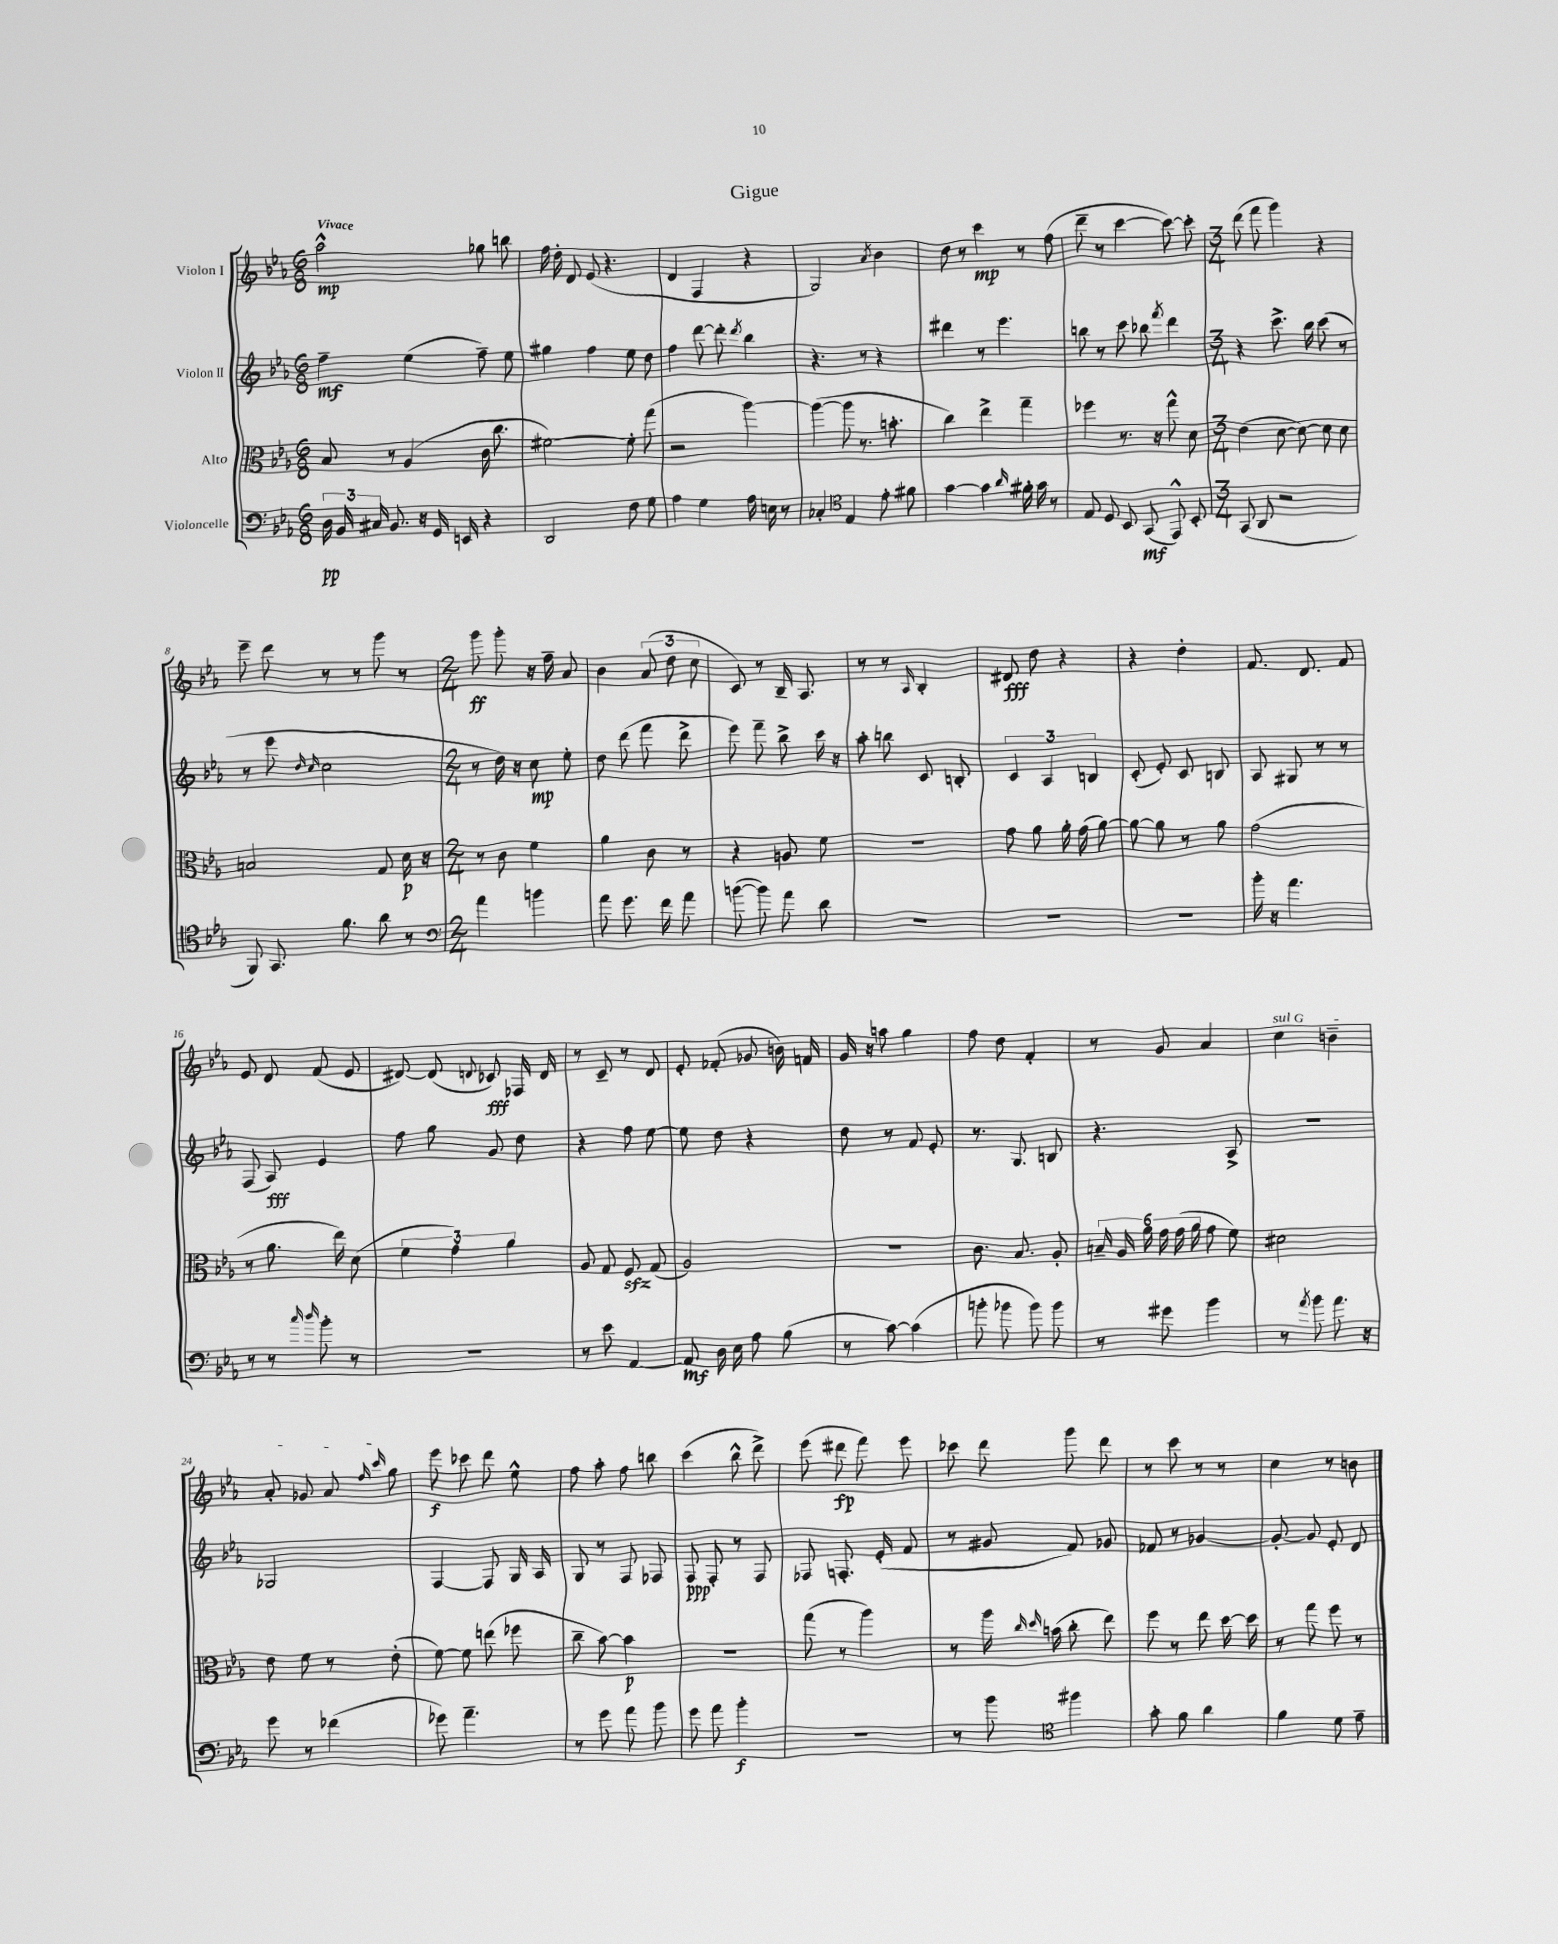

**kern	**dynam	**kern	**dynam	**kern	**dynam	**kern	**dynam
*part4	*part4	*part3	*part3	*part2	*part2	*part1	*part1
*staff4	*staff4	*staff3	*staff3	*staff2	*staff2	*staff1	*staff1
*I"Violoncelle	*	*I"Alto	*	*I"Violon II	*	*I"Violon I	*
*clefF4	*	*clefC3	*	*clefG2	*	*clefG2	*
*k[b-e-a-]	*	*k[b-e-a-]	*	*k[b-e-a-]	*	*k[b-e-a-]	*
*M6/8	*	*M6/8	*	*M6/8	*	*M6/8	*
=1	=1	=1	=1	=1	=1	=1	=1
!	!	!	!	!	!	!LO:TX:a:B:t=Vivace	!
24D\	pp	8B-/	.	4ff~\	mf	2aa-^^\	mp
24BB-/	.	.	.	.	.	.	.
24C#X/	.	.	.	.	.	.	.
8.BB-/	.	8r	.	.	.	.	.
.	.	(4A-/	.	(4ee-\	.	.	.
16r	.	.	.	.	.	.	.
16GG/	.	.	.	.	.	.	.
16EEn/	.	.	.	.	.	.	.
4r	.	16c\	.	8ff~\)	.	8gg-X\	.
.	.	8.cc\	.	.	.	.	.
.	.	.	.	8ee-\	.	8bbn\	.
=2	=2	=2	=2	=2	=2	=2	=2
2DD/	.	[2f#X\)	.	4gg#X\	.	16ff\	.
.	.	.	.	.	.	16dd'\	.
.	.	.	.	.	.	8d/	.
.	.	.	.	4ff\	.	(8e-/	.
.	.	.	.	.	.	4.r	.
8F\	.	8f#'\]	.	8ee-\	.	.	.
8G\	.	(8gg\	.	8dd\	.	.	.
=3	=3	=3	=3	=3	=3	=3	=3
4A-\	.	2r	.	4ff\	.	4d/	.
4G\	.	.	.	[8ddd\	.	4F/	.
.	.	.	.	8ddd'\]	.	.	.
.	.	.	.	8qddd/	.	.	.
16A-\	.	[4aa-\)	.	4bb-\	.	4r	.
16En\	.	.	.	.	.	.	.
8r	.	.	.	.	.	.	.
=4	=4	=4	=4	=4	=4	=4	=4
4C-X'/	.	(4aa-\_	.	4.r	.	2G/)	.
*clefC4	*	*	*	*	*	*	*
4E-/	.	8aa-\]	.	.	.	.	.
.	.	8.r	.	8r	.	.	.
.	.	.	.	.	.	8qa-/	.
8e-'\	.	.	.	4r	.	4b-\	.
.	.	8.bn'\	.	.	.	.	.
8f#X\	.	.	.	.	.	.	.
=5	=5	=5	=5	=5	=5	=5	=5
[4g\	.	4cc\)	.	4ddd#X\	.	8dd\	.
.	.	.	.	.	.	8r	.
4g\]	.	4ee-^\	.	8r	.	4ccc\	mp
.	.	.	.	4.eee-\	.	.	.
16qqa-/	.	.	.	.	.	.	.
16f#X'\	.	4gg~\	.	.	.	8r	.
16g\	.	.	.	.	.	.	.
8r	.	.	.	.	.	(8ff\	.
=6	=6	=6	=6	=6	=6	=6	=6
8E-/	.	4ff-X\	.	8bbn\	.	8ddd~\	.
8D/	.	.	.	8r	.	8r	.
8BB-/	.	8.r	.	8ccc\	.	[4ccc\	.
(8GG/	mf	.	.	8bb-X\	.	.	.
.	.	16r	.	.	.	.	.
.	.	.	.	8qfff/	.	.	.
8EE-^^/)	.	8gg^^\	.	4ddd\	.	8ccc\_)	.
8BB-'/	.	8d\	.	.	.	8ccc'\]	.
=7	=7	=7	=7	=7	=7	=7	=7
*M3/4	*	*M3/4	*	*M3/4	*	*M3/4	*
(8GG/	.	(4e-\	.	4r	.	(8ddd\	.
8AA-/	.	.	.	.	.	8fff\	.
2r	.	[8d\	.	8.ccc^\	.	4ggg\)	.
.	.	8d\_)	.	.	.	.	.
.	.	.	.	16bb-\	.	.	.
.	.	8d\]	.	(8ccc\	.	4r	.
.	.	8d\	.	8r	.	.	.
!!LO:LB:g=z
=8	=8	=8	=8	=8	=8	=8	=8
8FF/)	.	2Bn/	.	8r	.	8eee-~\	.
8.GG/	.	.	.	8eee-\	.	8ddd\	.
.	.	.	.	16qqdd/	.	.	.
.	.	.	.	16qqcc/	.	.	.
.	.	.	.	2cc\	.	8r	.
8.f\	.	.	.	.	.	.	.
.	.	.	.	.	.	8r	.
8a-\	.	8G/	.	.	.	8ggg\	.
8r	.	16d\	p	.	.	8r	.
.	.	16r	.	.	.	.	.
=9	=9	=9	=9	=9	=9	=9	=9
*clefF4	*	*	*	*	*	*	*
*M2/4	*	*M2/4	*	*M2/4	*	*M2/4	*
4a-\	.	8r	.	8r	.	8ggg\	ff
.	.	8c\	.	16dd\)	.	8ggg'\	.
.	.	.	.	16r	.	.	.
4bn\	.	4f\	.	8cc\	mp	16r	.
.	.	.	.	.	.	16ff~\	.
.	.	.	.	8ee-'\	.	8a-/	.
=10	=10	=10	=10	=10	=10	=10	=10
8a-\	.	4a-\	.	8dd\	.	4b-\	.
8.g\	.	.	.	(8ddd\	.	.	.
.	.	8c\	.	8fff\	.	(12a-/	.
16f\	.	.	.	.	.	.	.
.	.	.	.	.	.	12dd\	.
8a-\	.	8r	.	8ddd^\	.	.	.
.	.	.	.	.	.	12cc\	.
=11	=11	=11	=11	=11	=11	=11	=11
([8bn\	.	4r	.	8eee-\)	.	8c/)	.
8b\])	.	.	.	8fff~\	.	8r	.
8a-\	.	8An/	.	8bb-^\	.	16B-~/	.
.	.	.	.	.	.	8.A-/	.
8d\	.	8f\	.	16ccc\	.	.	.
.	.	.	.	16r	.	.	.
=12	=12	=12	=12	=12	=12	=12	=12
2r	.	2r	.	8aa-'\	.	8r	.
.	.	.	.	8bbn\	.	8r	.
.	.	.	.	.	.	16qqA-/	.
.	.	.	.	8c/	.	4B-'/	.
.	.	.	.	8Bn'/	.	.	.
=13	=13	=13	=13	=13	=13	=13	=13
2r	.	8g\	.	6c/	.	8d#X/	fff
.	.	8a-\	.	.	.	8dd\	.
.	.	.	.	6A-/	.	.	.
.	.	16a-'\	.	.	.	4r	.
.	.	(16g\	.	.	.	.	.
.	.	.	.	6Bn/	.	.	.
.	.	[8a-\)	.	.	.	.	.
=14	=14	=14	=14	=14	=14	=14	=14
2r	.	8a-\_	.	(8c'/	.	4r	.
.	.	8a-\]	.	8e-'/)	.	.	.
.	.	8r	.	8c/	.	4dd'\	.
.	.	8a-\	.	8Bn/	.	.	.
=15	=15	=15	=15	=15	=15	=15	=15
16b-'\	.	(2g\	.	8A-/	.	8.f/	.
16r	.	.	.	.	.	.	.
4.a-\	.	.	.	8G#X/	.	.	.
.	.	.	.	.	.	8.d/	.
.	.	.	.	8r	.	.	.
.	.	.	.	8r	.	8f/	.
!!LO:LB:g=z
=16	=16	=16	=16	=16	=16	=16	=16
8r	.	8r	.	(8F/	.	8e-/	.
8r	.	8.a-\	.	8A-/)	fff	8d/	.
16qqcc/	.	.	.	.	.	.	.
16qqdd/	.	.	.	.	.	.	.
8b-'\	.	.	.	4e-/	.	(8f/	.
.	.	16ee-\)	.	.	.	.	.
8r	.	(8d\	.	.	.	8e-/	.
=17	=17	=17	=17	=17	=17	=17	=17
2r	.	6f\	.	8ff\	.	[8d#X/)	.
.	.	.	.	8gg\	.	(8d#/]	.
.	.	6g\)	.	.	.	.	.
.	.	.	.	.	.	8qqdn/	.
.	.	.	.	8g/	.	8c-X/)	fff
.	.	6a-\	.	.	.	.	.
.	.	.	.	8dd\	.	16F-X/	.
.	.	.	.	.	.	16d/	.
=18	=18	=18	=18	=18	=18	=18	=18
8r	.	8A-/	.	4r	.	8r	.
8e-\	.	8G/	.	.	.	8c~/	.
[4AA-/	.	8Fzz/	.	8ff\	.	8r	.
.	.	(8G/	.	[8ee-\	.	8d/	.
=19	=19	=19	=19	=19	=19	=19	=19
8AA-/]	mf	2A-/)	.	8ee-\]	.	8e-'/	.
16D\	.	.	.	8dd\	.	(8f-X'/	.
16E-\	.	.	.	.	.	.	.
8A-\	.	.	.	4r	.	8g-X/	.
(8B-\	.	.	.	.	.	16bn\)	.
.	.	.	.	.	.	16fn/	.
=20	=20	=20	=20	=20	=20	=20	=20
8r	.	2r	.	8dd\	.	16g/	.
.	.	.	.	.	.	16r	.
[8c\)	.	.	.	8r	.	8aan\	.
(4c\]	.	.	.	8f/	.	4gg\	.
.	.	.	.	8e-'/	.	.	.
=21	=21	=21	=21	=21	=21	=21	=21
8bn'\	.	8.c\	.	8.r	.	8ff\	.
8b-X\	.	.	.	.	.	8dd\	.
.	.	8.B-/	.	8.G/	.	.	.
8b-\)	.	.	.	.	.	4f'/	.
8b-\	.	8A-'/	.	8Bn/	.	.	.
=22	=22	=22	=22	=22	=22	=22	=22
8r	.	24Bn~/	.	4.r	.	8r	.
.	.	24A-/	.	.	.	.	.
.	.	24a-\	.	.	.	.	.
8g#X\	.	24g\	.	.	.	8g/	.
.	.	(24g\	.	.	.	.	.
.	.	24a-\	.	.	.	.	.
4b-\	.	8g\	.	.	.	4a-/	.
.	.	8f\)	.	8A-^/	.	.	.
=23	=23	=23	=23	=23	=23	=23	=23
!	!	!	!	!	!	!LO:TX:a:i:t=sul G	!
8r	.	2d#X\	.	2r	.	4cc\	.
8qa-/	.	.	.	.	.	.	.
8b-\	.	.	.	.	.	.	.
8.a-\	.	.	.	.	.	4bn~\	.
16r	.	.	.	.	.	.	.
!!LO:LB:g=z
=24	=24	=24	=24	=24	=24	=24	=24
8g\	.	8e-\	.	2G-X/	.	8a-'/	.
8r	.	8f\	.	.	.	8g-X/	.
(4f-X\	.	8r	.	.	.	8a-/	.
.	.	.	.	.	.	16qqff/	.
.	.	.	.	.	.	16qqccc/	.
.	.	(8e-'\	.	.	.	8gg\	.
=25	=25	=25	=25	=25	=25	=25	=25
8g-X\)	.	[8f\)	.	[4F/	.	8eee-\	f
4.a-~\	.	8f\]	.	.	.	8ccc-X\	.
.	.	(8een\	.	8F/]	.	8ddd\	.
.	.	8ff-X\	.	16G/	.	8ee-^^\	.
.	.	.	.	16A-/	.	.	.
=26	=26	=26	=26	=26	=26	=26	=26
8r	.	8cc~\	.	8G/	.	8ff\	.
8g\	.	[8b-\)	.	8r	.	8aa-'\	.
8a-\	.	4b-\]	p	8F/	.	8ff\	.
8b-\	.	.	.	8F-X/	.	8bbn\	.
=27	=27	=27	=27	=27	=27	=27	=27
8g\	.	2r	.	8F/	ppp	(4ccc\	.
8a-\	.	.	.	8F'/	.	.	.
4b-'\	f	.	.	8r	.	8bb-^^\	.
.	.	.	.	8F/	.	8ddd^\)	.
=28	=28	=28	=28	=28	=28	=28	=28
2r	.	(8gg\	.	8F-X/	.	(8eee-\	.
.	.	8r	.	8.Fn'/	.	8ddd#X\	fp
.	.	4aa-\)	.	.	.	8fff\)	.
.	.	.	.	(16e-'/	.	.	.
.	.	.	.	8f/	.	8eee-\	.
=29	=29	=29	=29	=29	=29	=29	=29
8r	.	8r	.	8r	.	8ccc-X\	.
8b-\	.	16aa-\	.	8g#X/	.	8ddd\	.
.	.	16qqcc/	.	.	.	.	.
.	.	16qqdd/	.	.	.	.	.
.	.	(16bn\	.	.	.	.	.
*clefC4	*	*	*	*	*	*	*
4ff#X\	.	8cc'\	.	8f/)	.	8ggg\	.
.	.	8ee-\)	.	8g-X/	.	8ddd\	.
=30	=30	=30	=30	=30	=30	=30	=30
8g'\	.	8ff\	.	8f-X/	.	8r	.
8f\	.	8r	.	8r	.	8ccc\	.
4a-\	.	8ee-\	.	[4g-X/	.	8r	.
.	.	[16dd\	.	.	.	8r	.
.	.	16dd\]	.	.	.	.	.
=31	=31	=31	=31	=31	=31	=31	=31
4f\	.	8r	.	8g-'/_	.	4cc\	.
.	.	8gg\	.	8g-/]	.	.	.
8d\	.	8ff\	.	8e-'/	.	8r	.
8e-~\	.	8r	.	8d/	.	8bn\	.
==	==	==	==	==	==	==	==
*-	*-	*-	*-	*-	*-	*-	*-
